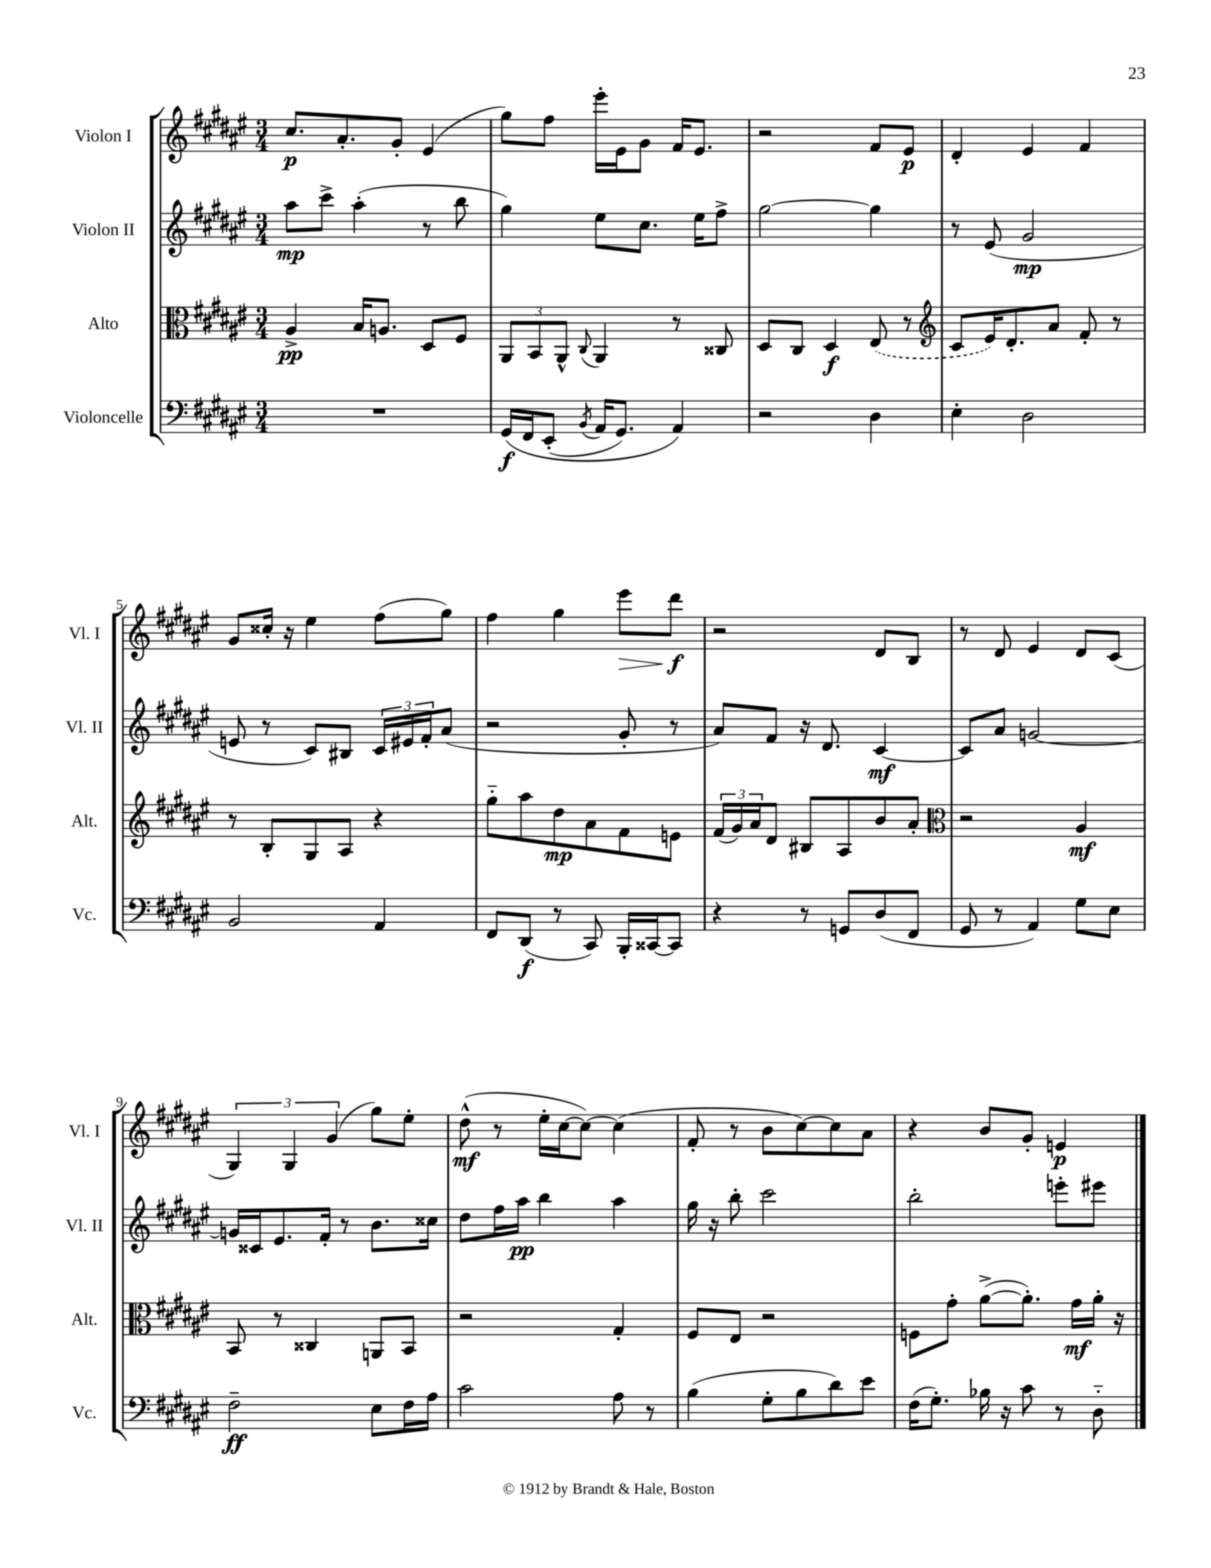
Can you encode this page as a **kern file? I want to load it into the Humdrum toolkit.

**kern	**dynam	**kern	**dynam	**kern	**dynam	**kern	**dynam
*part4	*part4	*part3	*part3	*part2	*part2	*part1	*part1
*staff4	*staff4	*staff3	*staff3	*staff2	*staff2	*staff1	*staff1
*I"Violoncelle	*	*I"Alto	*	*I"Violon II	*	*I"Violon I	*
*I'Vc.	*	*I'Alt.	*	*I'Vl. II	*	*I'Vl. I	*
*clefF4	*	*clefC3	*	*clefG2	*	*clefG2	*
*k[f#c#g#d#a#e#]	*	*k[f#c#g#d#a#e#]	*	*k[f#c#g#d#a#e#]	*	*k[f#c#g#d#a#e#]	*
*M3/4	*	*M3/4	*	*M3/4	*	*M3/4	*
=1	=1	=1	=1	=1	=1	=1	=1
2.r	.	4A#^/	pp	8aa#\L	mp	8.cc#/L	p
.	.	.	.	8ccc#^\J	.	.	.
.	.	.	.	.	.	8.a#'/	.
.	.	16B/KL	.	(4aa#'\	.	.	.
.	.	8.An/J	.	.	.	.	.
.	.	.	.	.	.	8g#'/J	.
.	.	8D#/L	.	8r	.	(4e#/	.
.	.	8F#/J	.	8bb\	.	.	.
=2	=2	=2	=2	=2	=2	=2	=2
(16GG#/LL	f	12AA#/L	.	4gg#\)	.	8gg#\L)	.
16FF#/J	.	.	.	.	.	.	.
.	.	12BB/	.	.	.	.	.
(8EE#'/J	.	.	.	.	.	8ff#\J	.
.	.	12AA#^^/J	.	.	.	.	.
8qBB/	.	8qqC#/	.	.	.	.	.
16AA#/KL	.	4AA#/	.	8ee#\L	.	16eee#'\LL	.
8.GG#/J)	.	.	.	.	.	16e#\J	.
.	.	.	.	8.cc#\J	.	8g#\J	.
4AA#/)	.	8r	.	.	.	16f#/KL	.
.	.	.	.	16ee#\KL	.	8.e#/J	.
.	.	8C##X/	.	8ff#^\J	.	.	.
=3	=3	=3	=3	=3	=3	=3	=3
2r	.	8D#/L	.	[2gg#\	.	2r	.
.	.	8C#/J	.	.	.	.	.
.	.	4D#/	f	.	.	.	.
4D#\	.	(8E#/	.	4gg#\]	.	8f#/L	.
.	.	8r	.	.	.	8e#/J	p
=4	=4	=4	=4	=4	=4	=4	=4
*	*	*clefG2	*	*	*	*	*
4E#'\	.	8c#/L	.	8r	.	4d#'/	.
.	.	16e#/K)	.	(8e#/	.	.	.
.	.	8.d#'/	.	.	.	.	.
2D#\	.	.	.	2g#/	mp	4e#/	.
.	.	8a#/J	.	.	.	.	.
.	.	8f#'/	.	.	.	4f#/	.
.	.	8r	.	.	.	.	.
!!LO:LB:g=z
=5	=5	=5	=5	=5	=5	=5	=5
2BB/	.	8r	.	8en/	.	8g#/L	.
.	.	8B'/L	.	8r	.	16cc##X'/Jk	.
.	.	.	.	.	.	16r	.
.	.	8G#/	.	8c#/L)	.	4ee#\	.
.	.	8A#/J	.	8B#X/J	.	.	.
4AA#/	.	4r	.	24c#/LL	.	(8ff#\L	.
.	.	.	.	24e#X/	.	.	.
.	.	.	.	24f#'/J	.	.	.
.	.	.	.	(8a#/J	.	8gg#\J)	.
=6	=6	=6	=6	=6	=6	=6	=6
8FF#/L	.	8gg#\L	.	2r	.	4ff#\	.
(8DD#/J	f	8aa#\	.	.	.	.	.
8r	.	8dd#\	mp	.	.	4gg#\	.
8CC#/)	.	8a#\	.	.	.	.	.
!	!	!	!	!	!	!	!LO:HP:b
16BBB'/LL	.	8f#\	.	8g#'/	.	8eee#\L	>
[16CC##X/J	.	.	.	.	.	.	.
8CC##/J]	.	8en\J	.	8r	.	8ddd#\J	f
.	.	.	.	.	.	.	]
=7	=7	=7	=7	=7	=7	=7	=7
4r	.	(24f#/LL	.	8a#/L)	.	2r	.
.	.	24g#/)	.	.	.	.	.
.	.	24a#/J	.	.	.	.	.
.	.	8d#/J	.	8f#/J	.	.	.
8r	.	8B#X/L	.	16r	.	.	.
.	.	.	.	8.d#/	.	.	.
8GGn/L	.	8A#/	.	.	.	.	.
(8D#/	.	8b/	.	[4c#/	mf	8d#/L	.
8FF#/J	.	8a#'/J	.	.	.	8B/J	.
=8	=8	=8	=8	=8	=8	=8	=8
*	*	*clefC3	*	*	*	*	*
8GG#/	.	2r	.	8c#/L]	.	8r	.
8r	.	.	.	8a#/J	.	8d#/	.
4AA#/)	.	.	.	[2gn/	.	4e#/	.
8G#\L	.	4A#/	mf	.	.	8d#/L	.
8E#\J	.	.	.	.	.	(8c#/J	.
!!LO:LB:g=z
=9	=9	=9	=9	=9	=9	=9	=9
2F#~\	ff	8BB/	.	16gn/LL]	.	6G#/)	.
.	.	.	.	16c##X/J	.	.	.
.	.	8r	.	8.e#/	.	.	.
.	.	.	.	.	.	6G#/	.
.	.	4C##X/	.	.	.	.	.
.	.	.	.	16f#'/Jk	.	.	.
.	.	.	.	.	.	(6g#/	.
.	.	.	.	8r	.	.	.
8E#\L	.	8AAn/L	.	8.b\L	.	8gg#\L)	.
16F#\L	.	8BB/J	.	.	.	8ee#'\J	.
16A#\JJ	.	.	.	16cc##X\Jk	.	.	.
=10	=10	=10	=10	=10	=10	=10	=10
2c#\	.	2r	.	8dd#\L	.	(8dd#^^\	mf
.	.	.	.	16ff#\L	.	8r	.
.	.	.	.	16aa#\JJ	pp	.	.
.	.	.	.	4bb\	.	16ee#'\LL	.
.	.	.	.	.	.	[16cc#\J	.
.	.	.	.	.	.	8cc#\J_)	.
8A#\	.	4G#'/	.	4aa#\	.	(4cc#\]	.
8r	.	.	.	.	.	.	.
=11	=11	=11	=11	=11	=11	=11	=11
(4B\	.	8F#/L	.	16gg#\	.	8f#'/	.
.	.	.	.	16r	.	.	.
.	.	8E#/J	.	8bb'\	.	8r	.
8G#'\L	.	2r	.	2ccc#\	.	8b\L	.
8B\	.	.	.	.	.	[8cc#\)	.
8d#\)	.	.	.	.	.	8cc#\]	.
8e#\J	.	.	.	.	.	8a#\J	.
=12	=12	=12	=12	=12	=12	=12	=12
(16F#\KL	.	8Fn\L	.	2bb'\	.	4r	.
8.G#'\J)	.	.	.	.	.	.	.
.	.	8g#'\J	.	.	.	.	.
16B-X\	.	([8a#^\L	.	.	.	8b/L	.
16r	.	.	.	.	.	.	.
8c#\	.	8.a#'\J])	.	.	.	8g#'/J	.
8r	.	.	.	8eeen'\L	.	4en/	p
.	.	16g#\LL	mf	.	.	.	.
8D#\	.	16a#'\JJ	.	8eee#X\J	.	.	.
.	.	16r	.	.	.	.	.
==	==	==	==	==	==	==	==
*-	*-	*-	*-	*-	*-	*-	*-
